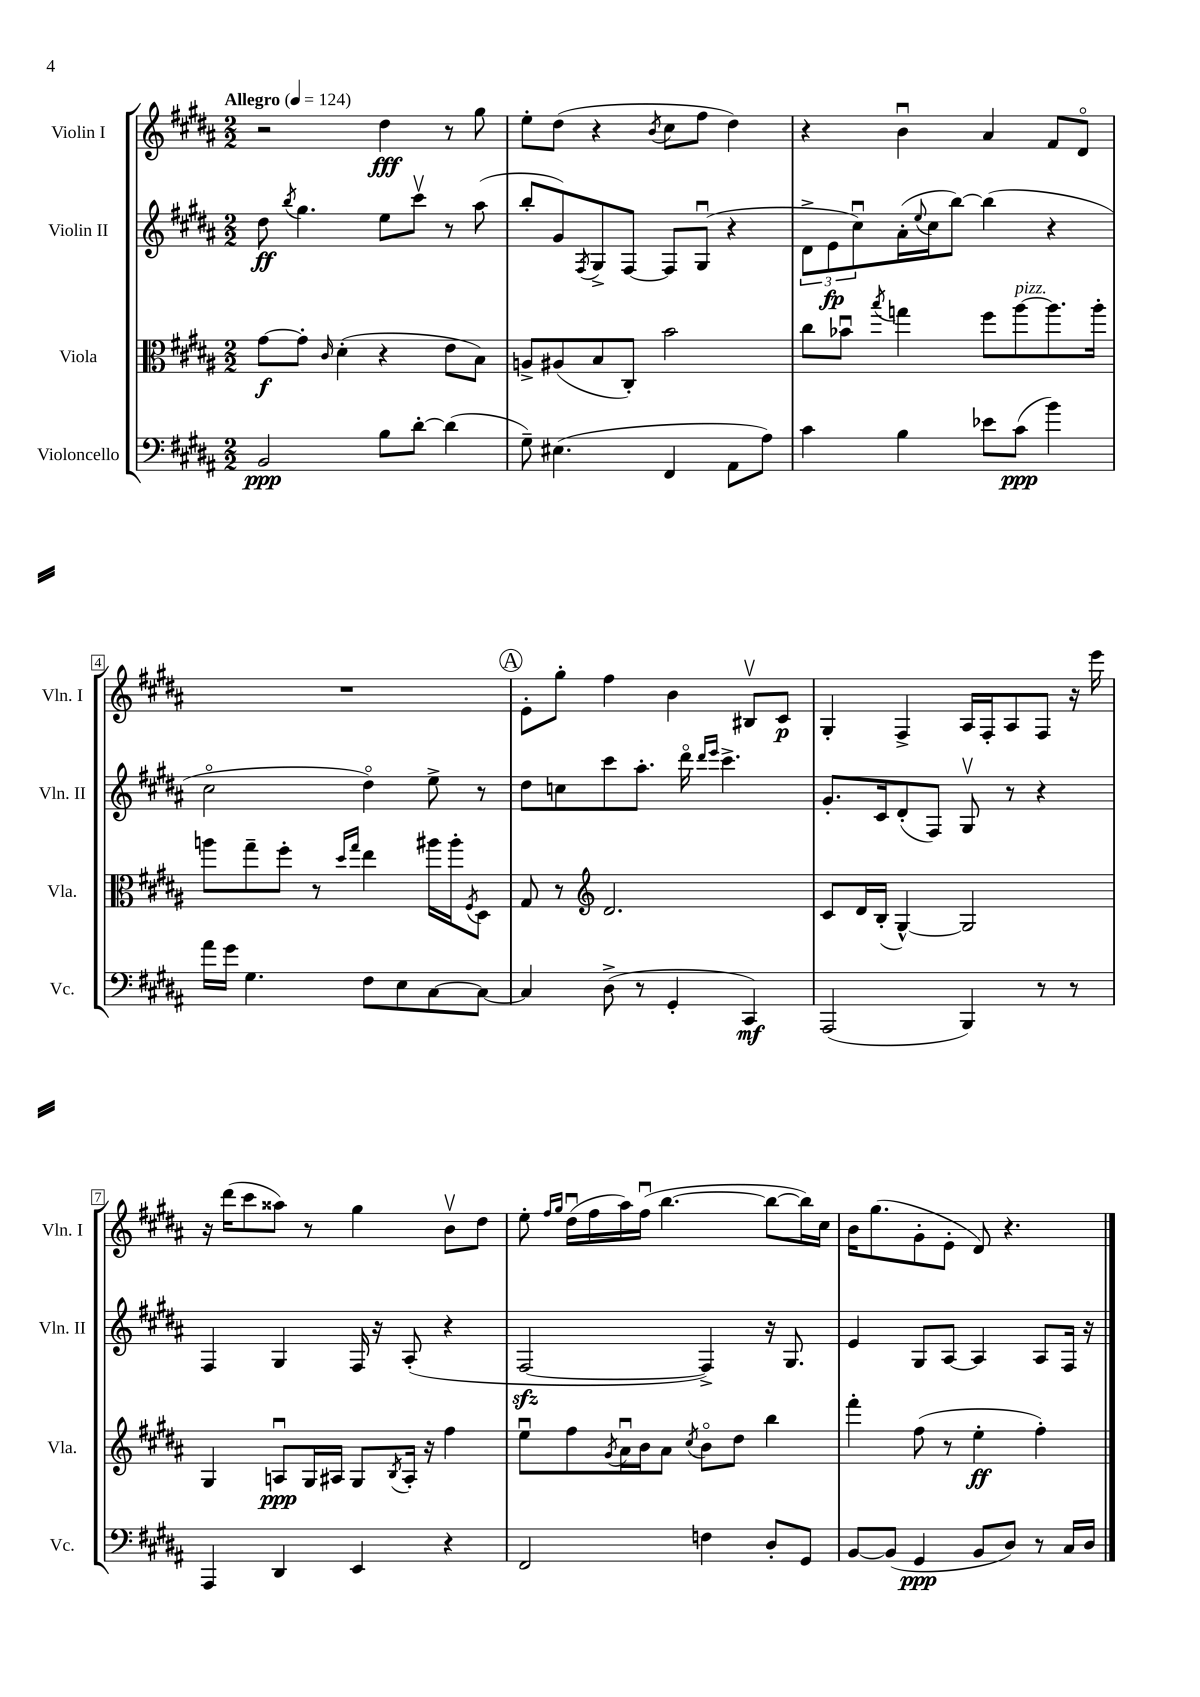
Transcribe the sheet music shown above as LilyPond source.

<<
\new StaffGroup <<
\new Staff = "s0" \with { instrumentName = "Violin I" shortInstrumentName = "Vln. I" } {
    \clef treble \key b \major \numericTimeSignature \time 2/2 \tempo "Allegro" 4 = 124
    r2 dis''4\fff r8 gis''8 |
    e''8-. dis''8( r4 \acciaccatura { b'8 } cis''8 fis''8 dis''4) |
    r4 b'4\downbow ais'4 fis'8 dis'8\flageolet |
    R1 |
    \mark \markup { \circle "A" } e'8-. gis''8-. fis''4 b'4 bis8\upbow cis'8\p |
    gis4-. fis4-> ais16 fis16-. ais8 fis8 r16 e'''16 |
    r16 dis'''16( cis'''8 aisis''8) r8 gis''4 b'8\upbow dis''8 |
    e''8-. \grace { fis''16 gis''16 } dis''16\downbow( fis''16 ais''16) fis''16\downbow( b''4.~ b''8~ b''16) cis''16 |
    b'16 gis''8.( gis'8-. e'8-. dis'8) r4. \bar "|." |
}
\new Staff = "s1" \with { instrumentName = "Violin II" shortInstrumentName = "Vln. II" } {
    \clef treble \key b \major \numericTimeSignature \time 2/2
    dis''8\ff \acciaccatura { b''8 } gis''4. e''8 cis'''8\upbow r8 ais''8( |
    b''8-. gis'8) \acciaccatura { fis8 } gis8-> fis8~ fis8 gis8\downbow( r4 |
    \tuplet 3/2 { dis'8-> e'8\fp cis''8\downbow) } ais'16-.( \appoggiatura { e''8 } cis''16 b''8~) b''4( r4 |
    cis''2\flageolet dis''4\flageolet) e''8-> r8 |
    \mark \markup { \circle "A" } dis''8 c''8 cis'''8 ais''8.-. dis'''16\flageolet \grace { dis'''16 e'''16 } cis'''4.-> |
    gis'8.-. cis'16 dis'8-.( fis8) gis8\upbow r8 r4 |
    fis4 gis4 fis16 r16 ais8-.( r4 |
    fis2~\sfz fis4->) r16 gis8. |
    e'4 gis8 ais8~ ais4 ais8 fis16 r16 \bar "|." |
}
\new Staff = "s2" \with { instrumentName = "Viola" shortInstrumentName = "Vla." } {
    \clef alto \key b \major \numericTimeSignature \time 2/2
    gis'8~\f gis'8-. \grace { cis'16 } dis'4-.( r4 e'8 b8) |
    a8-> ais8( b8 cis8-.) b'2 |
    cis''8 bes'8\downbow \acciaccatura { b''8 } g''4 fis''8 ais''8~^\markup { \italic "pizz." } ais''8. ais''16-. |
    a''8 gis''8-- fis''8-. r8 \grace { dis''16 gis''16 } e''4 ais''16 ais''16-. \acciaccatura { fis8 } dis8 |
    \mark \markup { \circle "A" } gis8 r8 \clef treble dis'2. |
    cis'8 dis'16 b16-.( gis4~-^) gis2 |
    gis4 a8\downbow\ppp gis16 ais16 gis8 \acciaccatura { b8 } ais16-. r16 fis''4 |
    e''8\downbow fis''8 \acciaccatura { gis'8 } ais'16\downbow b'16 ais'8 \acciaccatura { cis''8 } b'8\flageolet dis''8 b''4 |
    fis'''4-. fis''8( r8 e''4-.\ff fis''4-.) \bar "|." |
}
\new Staff = "s3" \with { instrumentName = "Violoncello" shortInstrumentName = "Vc." } {
    \clef bass \key b \major \numericTimeSignature \time 2/2
    b,2\ppp b8 dis'8~-. dis'4( |
    gis8--) eis4.( fis,4 ais,8 ais8) |
    cis'4 b4 ees'8 cis'8\ppp( b'4) |
    ais'16 gis'16 gis4. fis8 e8 cis8~ cis8~ |
    \mark \markup { \circle "A" } cis4 dis8->( r8 gis,4-. cis,4\mf) |
    ais,,2( b,,4) r8 r8 |
    ais,,4 dis,4 e,4 r4 |
    fis,2 f4 dis8-. gis,8 |
    b,8~ b,8( gis,4\ppp b,8 dis8) r8 cis16 dis16 \bar "|." |
}
>>
>>
\layout { \context { \Score \override BarNumber.stencil = #(make-stencil-boxer 0.1 0.3 ly:text-interface::print) } }
